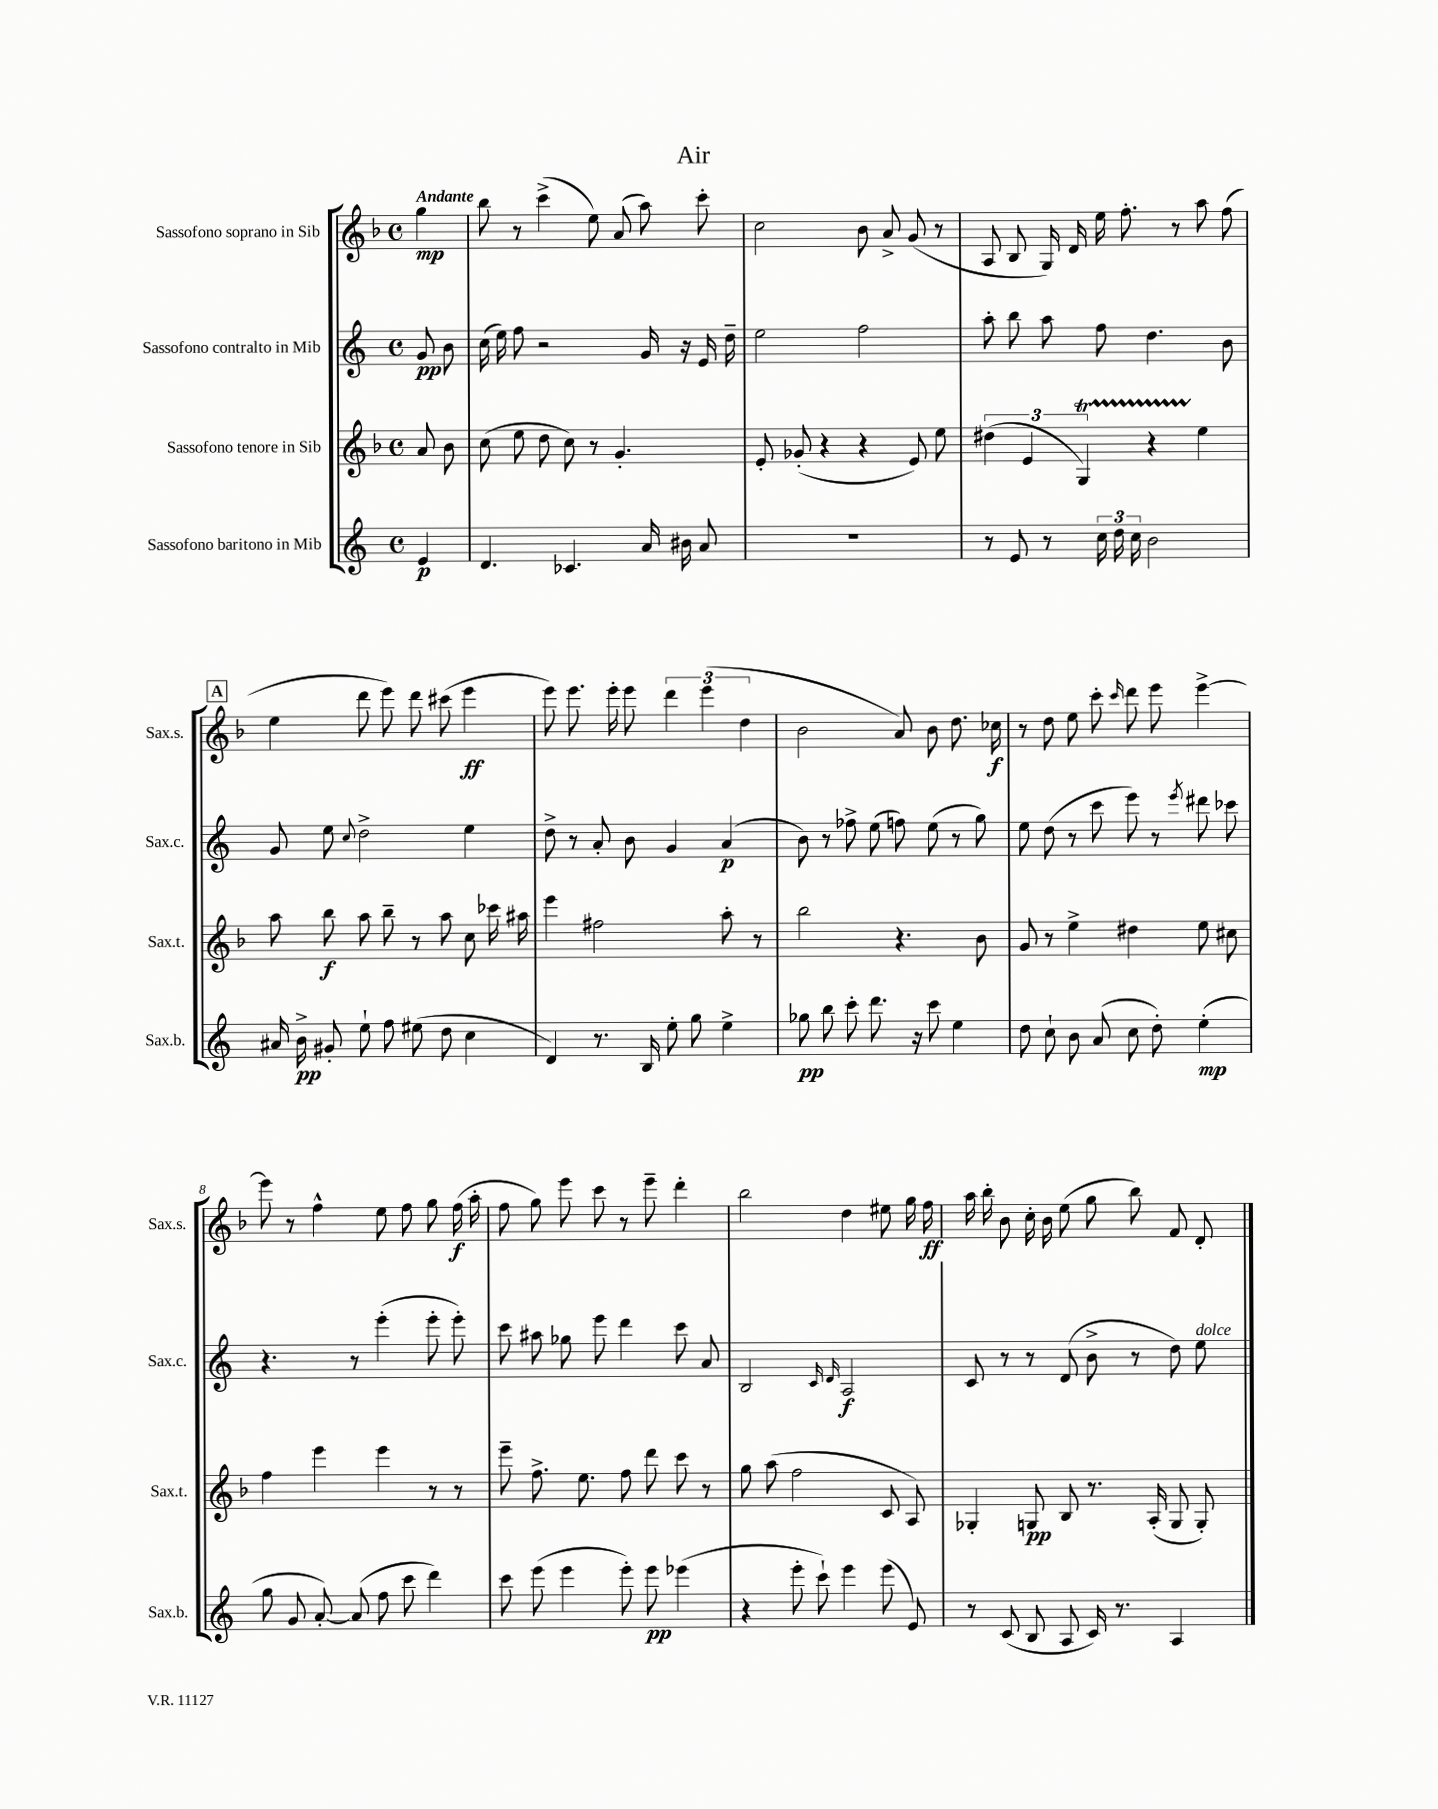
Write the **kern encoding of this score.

**kern	**dynam	**kern	**dynam	**kern	**dynam	**kern	**dynam
*part4	*part4	*part3	*part3	*part2	*part2	*part1	*part1
*staff4	*staff4	*staff3	*staff3	*staff2	*staff2	*staff1	*staff1
*I"Sassofono baritono in Mib	*	*I"Sassofono tenore in Sib	*	*I"Sassofono contralto in Mib	*	*I"Sassofono soprano in Sib	*
*I'Sax.b.	*	*I'Sax.t.	*	*I'Sax.c.	*	*I'Sax.s.	*
*clefG2	*	*clefG2	*	*clefG2	*	*clefG2	*
*k[]	*	*k[b-]	*	*k[]	*	*k[b-]	*
*M4/4	*	*M4/4	*	*M4/4	*	*M4/4	*
*met(c)	*	*met(c)	*	*met(c)	*	*met(c)	*
=	=	=	=	=	=	=	=
!	!	!	!	!	!	!LO:TX:a:B:t=Andante	!
4e/	p	8a/	.	8g/	pp	4gg\	mp
.	.	8b-\	.	8b\	.	.	.
=1	=1	=1	=1	=1	=1	=1	=1
4.d/	.	(8cc\	.	(16cc\	.	8bb-\	.
.	.	.	.	16ee\)	.	.	.
.	.	8ee\	.	8ff\	.	8r	.
.	.	8dd\	.	2r	.	(4ccc^\	.
4.c-X/	.	8cc\)	.	.	.	.	.
.	.	8r	.	.	.	8ee\)	.
.	.	4.g'/	.	.	.	(8a/	.
16a/	.	.	.	16g/	.	8aa\)	.
16b#X\	.	.	.	16r	.	.	.
8a/	.	.	.	16e/	.	8ccc'\	.
.	.	.	.	16dd~\	.	.	.
=2	=2	=2	=2	=2	=2	=2	=2
1r	.	8e'/	.	2ee\	.	2cc\	.
.	.	(8g-X'/	.	.	.	.	.
.	.	4r	.	.	.	.	.
.	.	4r	.	2ff\	.	8b-\	.
.	.	.	.	.	.	8a^/	.
.	.	8e/)	.	.	.	(8g/	.
.	.	8ee\	.	.	.	8r	.
=3	=3	=3	=3	=3	=3	=3	=3
8r	.	(6dd#X\	.	8aa'\	.	8A/	.
8e/	.	.	.	8bb\	.	8B-/	.
.	.	6e/	.	.	.	.	.
8r	.	.	.	8aa\	.	16G/)	.
.	.	.	.	.	.	16d/	.
.	.	6GT/)	.	.	.	.	.
24cc\	.	.	.	8ff\	.	16ee\	.
24dd\	.	.	.	.	.	.	.
.	.	.	.	.	.	8.ff'\	.
24cc\	.	.	.	.	.	.	.
2b\	.	4r	.	4.dd\	.	.	.
.	.	.	.	.	.	8r	.
.	.	4ee\	.	.	.	8aa\	.
.	.	.	.	8b\	.	(8ff\	.
!!LO:LB:g=z
!!LO:REH:place=s1:t=A
=4	=4	=4	=4	=4	=4	=4	=4
16a#X/	.	8aa\	.	8g/	.	4ee\	.
16b^\	pp	.	.	.	.	.	.
8g#X'/	.	8bb-\	f	8ee\	.	.	.
.	.	.	.	8qqcc/	.	.	.
8ee`\	.	8aa\	.	2dd^\	.	8ddd\	.
8ff\	.	8bb-~\	.	.	.	8eee\)	.
(8ee#X\	.	8r	.	.	.	8ddd\	.
8dd\	.	8aa\	.	.	.	(8ccc#X\	.
4cc\	.	8cc\	.	4ee\	.	4eee\	ff
.	.	16ccc-X\	.	.	.	.	.
.	.	16aa#X\	.	.	.	.	.
=5	=5	=5	=5	=5	=5	=5	=5
4d/)	.	4eee\	.	8dd^\	.	8eee\)	.
.	.	.	.	8r	.	8.eee\	.
8.r	.	2ff#X\	.	8a'/	.	.	.
.	.	.	.	.	.	16eee'\	.
.	.	.	.	8b\	.	8eee\	.
16B/	.	.	.	.	.	.	.
8ee'\	.	.	.	4g/	.	6ddd\	.
8gg\	.	.	.	.	.	.	.
.	.	.	.	.	.	(6eee\	.
4ee^\	.	8aa'\	.	(4a/	p	.	.
.	.	.	.	.	.	6dd\	.
.	.	8r	.	.	.	.	.
=6	=6	=6	=6	=6	=6	=6	=6
8gg-X\	pp	2bb-\	.	8b\)	.	2b-\	.
8bb\	.	.	.	8r	.	.	.
8ccc'\	.	.	.	8ff-X^\	.	.	.
8.ddd\	.	.	.	(8ee\	.	.	.
.	.	4.r	.	8ffn\)	.	8a/)	.
16r	.	.	.	.	.	.	.
8ccc\	.	.	.	(8ee\	.	8b-\	.
4ee\	.	.	.	8r	.	8.dd\	.
.	.	8b-\	.	8gg\)	.	.	.
.	.	.	.	.	.	16cc-X\	f
=7	=7	=7	=7	=7	=7	=7	=7
8dd\	.	8g/	.	8ee\	.	8r	.
8cc`\	.	8r	.	(8dd\	.	8dd\	.
8b\	.	4ee^\	.	8r	.	8ee\	.
(8a/	.	.	.	8ccc\	.	8ccc'\	.
.	.	.	.	.	.	16qqccc/	.
8cc\	.	4dd#X\	.	8eee\)	.	8ddd\	.
8dd'\)	.	.	.	8r	.	8eee\	.
.	.	.	.	8qeee/	.	.	.
(4ee'\	mp	8ee\	.	8ddd#X\	.	[4eee^\	.
.	.	8cc#X\	.	8ccc-X\	.	.	.
!!LO:LB:g=z
=8	=8	=8	=8	=8	=8	=8	=8
8gg\	.	4ff\	.	4.r	.	8eee\]	.
8g/	.	.	.	.	.	8r	.
[8a'/)	.	4eee\	.	.	.	4ff^^\	.
(8a/]	.	.	.	8r	.	.	.
8ff\	.	4eee\	.	(4eee'\	.	8ee\	.
8ccc\	.	.	.	.	.	8ff\	.
4ddd\)	.	8r	.	8eee'\	.	8gg\	.
.	.	8r	.	8eee'\)	.	(16ff\	f
.	.	.	.	.	.	16aa'\	.
=9	=9	=9	=9	=9	=9	=9	=9
8ccc\	.	8eee~\	.	8ccc\	.	8ff\	.
(8eee\	.	8.ff^\	.	8aa#X\	.	8gg\)	.
4eee\	.	.	.	8gg-X\	.	8eee\	.
.	.	8.ee\	.	.	.	.	.
.	.	.	.	8eee\	.	8ccc\	.
8eee'\)	.	8ff\	.	4ddd\	.	8r	.
8eee\	pp	8ddd\	.	.	.	8eee~\	.
(4eee-X\	.	8ccc\	.	8ccc\	.	4ddd'\	.
.	.	8r	.	8a/	.	.	.
=10	=10	=10	=10	=10	=10	=10	=10
4r	.	8gg\	.	2B/	.	2bb-\	.
.	.	(8aa\	.	.	.	.	.
8eee'\	.	2ff\	.	.	.	.	.
8ccc`\)	.	.	.	.	.	.	.
.	.	.	.	16qqc/	.	.	.
.	.	.	.	16qqd/	.	.	.
4eee\	.	.	.	2A/	f	4dd\	.
(8eee\	.	8c/	.	.	.	8ee#X\	.
8e/)	.	8A/)	.	.	.	16gg\	.
.	.	.	.	.	.	16ff\	ff
=11	=11	=11	=11	=11	=11	=11	=11
8r	.	4G-X'/	.	8c/	.	16aa\	.
.	.	.	.	.	.	16bb-'\	.
(8c/	.	.	.	8r	.	8b-\	.
8B/	.	8Gn/	pp	8r	.	16cc'\	.
.	.	.	.	.	.	16b-\	.
8A/	.	8B-/	.	(8d/	.	(8ee\	.
16c/)	.	8.r	.	8b^\	.	8gg\	.
8.r	.	.	.	.	.	.	.
.	.	.	.	8r	.	8bb-\)	.
.	.	(16A'/	.	.	.	.	.
4A/	.	8G/	.	8dd\)	.	8f/	.
!	!	!	!	!LO:TX:a:i:t=dolce	!	!	!
.	.	8G'/)	.	8ee\	.	8d'/	.
==	==	==	==	==	==	==	==
*-	*-	*-	*-	*-	*-	*-	*-
